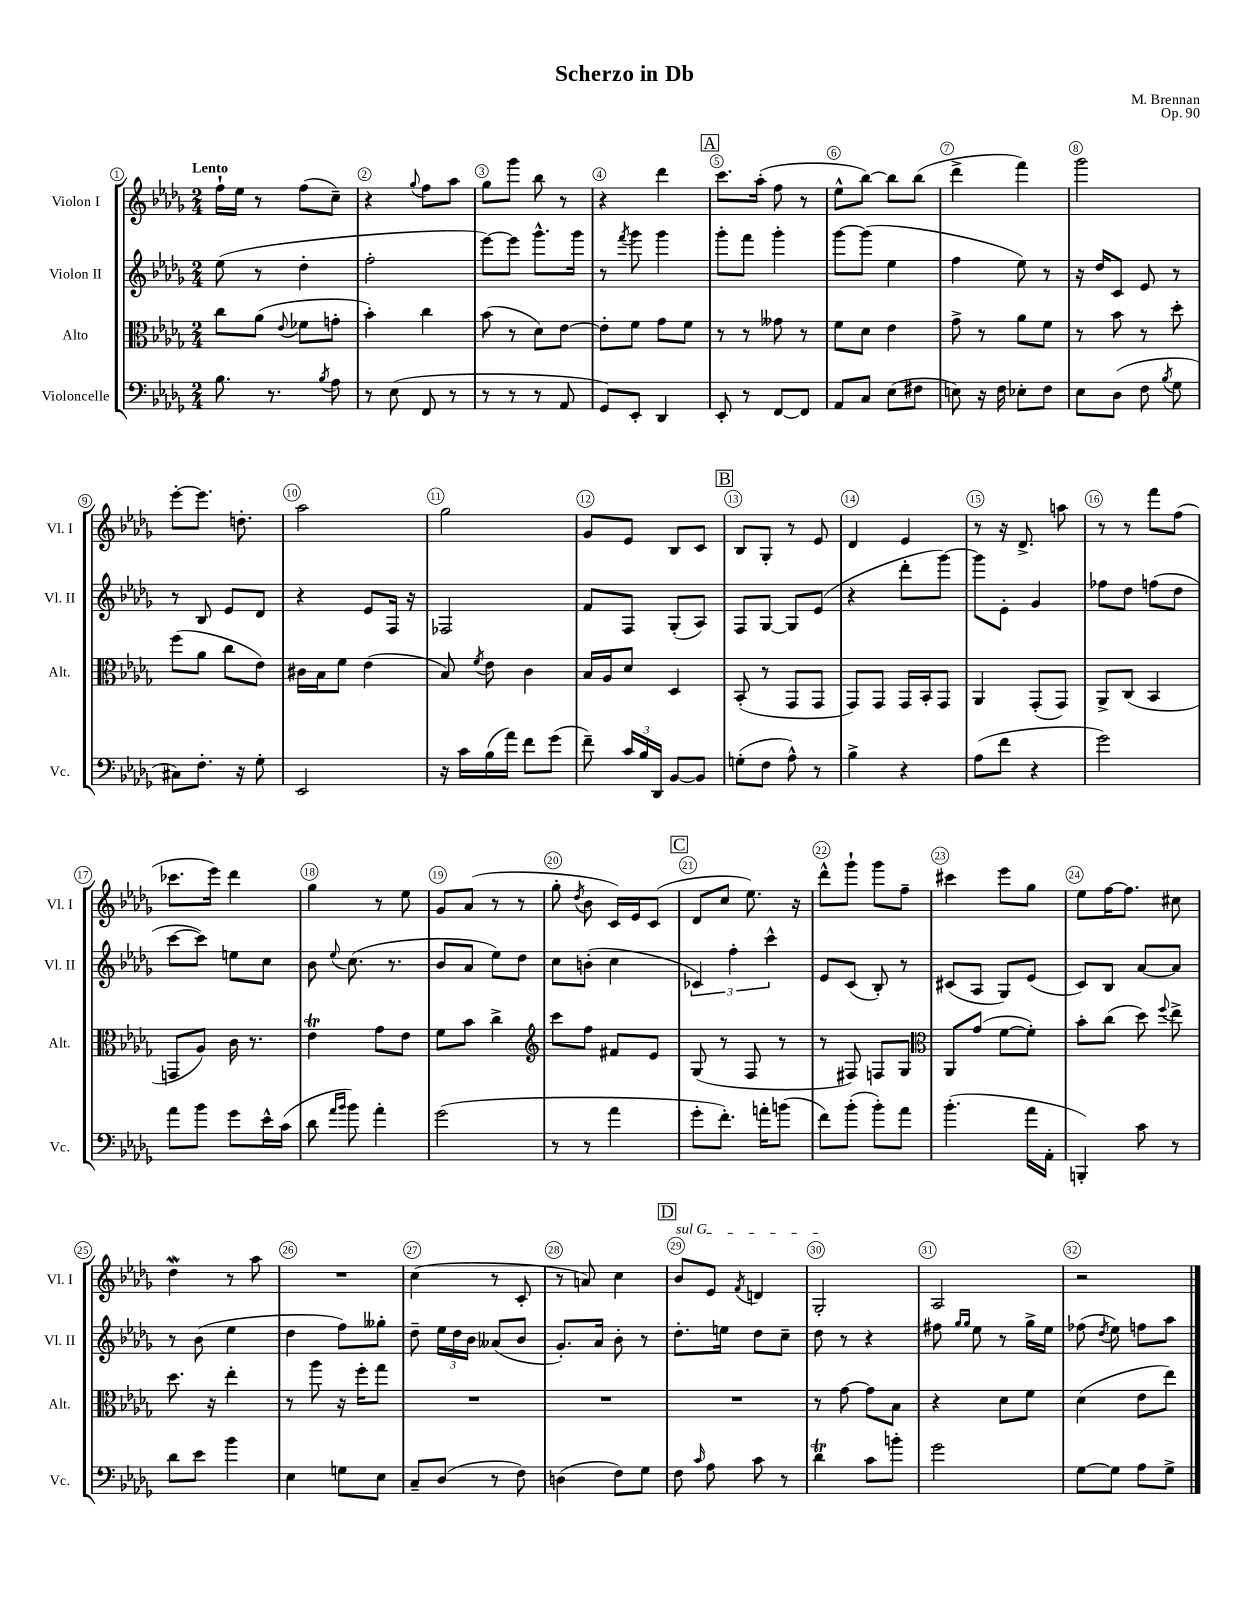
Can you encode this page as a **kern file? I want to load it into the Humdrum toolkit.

**kern	**kern	**kern	**kern
*staff4	*staff3	*staff2	*staff1
*clefF4	*clefC3	*clefG2	*clefG2
*k[b-e-a-d-g-]	*k[b-e-a-d-g-]	*k[b-e-a-d-g-]	*k[b-e-a-d-g-]
*M2/4	*M2/4	*M2/4	*M2/4
8.B-	8cc	(8ee-	16ff`
.	.	.	16ee-
.	(8a-	8r	8r
8.r	.	.	.
.	8qqe-	.	.
.	8f-	4dd-'	(8ff
8qB-	.	.	.
8A-	8g'	.	8cc~)
=	=	=	=
8r	4b-')	2ff'	4r
(8E-	.	.	.
.	.	.	8qqgg-
8FF	4cc	.	8ff
8r	.	.	8aa-
=	=	=	=
8r	(8b-	[8eee-)	8gg-
8r	8r	8eee-]	8ggg-
8r	8d-)	8.ggg-^^	8bb-
8AA-	[8e-	.	8r
.	.	16ggg-	.
=	=	=	=
8GG-)	8e-']	8r	4r
.	.	8qfff	.
8EE-'	8f	8ggg-	.
4DD-	8g-	4ggg-	4ddd-
.	8f	.	.
=	=	=	=
8EE-'	8r	8ggg-'	8.ccc
8r	8r	8fff	.
.	.	.	(16aa-'
[8FF	8g--	4ggg-'	8ff
8FF]	8r	.	8r
=	=	=	=
8AA-	8f	[8ggg-	8ee-^^
8C	8d-	(8ggg-]	[8bb-)
(8E-	4e-	4ee-	8bb-]
8F#	.	.	(8bb-
=	=	=	=
8E)	8g-^	4ff	4ddd-^
16r	8r	.	.
16F	.	.	.
8E-'	8a-	8ee-)	4fff)
8F	8f	8r	.
=	=	=	=
8E-	8r	16r	2ggg-
.	.	16dd-	.
(8D-	8b-	8c	.
8F	8r	8e-	.
8qB-	.	.	.
8G-	8dd-'	8r	.
=	=	=	=
8C#)	(8ff	8r	[8eee-'
8.F'	8a-	8B-	8.eee-]
.	8cc	8e-	.
16r	.	.	8.dd'
8G-'	8e-)	8d-	.
=	=	=	=
2EE-	16c#	4r	2aa-
.	16B-	.	.
.	8f	.	.
.	(4e-	8e-	.
.	.	16F	.
.	.	16r	.
=	=	=	=
16r	8B-)	2F-	2gg-
16c	.	.	.
.	8qf	.	.
(16B-	8e-	.	.
16a-)	.	.	.
8f	4c	.	.
(8g-	.	.	.
=	=	=	=
8f~)	16B-	8f	8g-
.	16A-	.	.
24c	8d-	8F	8e-
24B-	.	.	.
24DD-	.	.	.
[8BB-	4D-	(8G-'	8B-
8BB-]	.	8A-)	8c
=	=	=	=
(8G'	(8BB-'	8F	8B-
8F	8r	[8G-	8G-'
8A-^^)	8GG-	8G-]	8r
8r	8GG-	(8e-	8e-
=	=	=	=
4B-^	8GG-)	4r	4d-
.	8GG-	.	.
4r	16GG-	8ddd-'	4e-
.	16BB-'	.	.
.	8GG-	[8ggg-)	.
=	=	=	=
(8A-	4AA-	8ggg-]	8r
8f	.	8e-'	16r
.	.	.	8.d-^
4r	(8GG-'	4g-	.
.	8GG-)	.	8aa
=	=	=	=
2g-)	8AA-^	8ff-	8r
.	(8C	8dd-	8r
.	4BB-	(8ff	8fff
.	.	8dd-	(8ff
=	=	=	=
8a-	8GG	[8ccc	8.ccc-
8b-	8A-)	8ccc])	.
.	.	.	16eee-)
8g-	16c	8ee	4ddd-
.	8.r	.	.
16e-^^	.	8cc	.
(16c	.	.	.
=	=	=	=
8d-	4e-	8b-	4gg-
16qqa-	.	.	.
16qqb-	.	8qqee-	.
8b-)	.	(8.cc	.
4a-'	8g-	.	8r
.	.	8.r	.
.	8e-	.	8ee-
=	=	=	=
(2g-	8f	8b-	8g-
.	8b-	8a-	(8a-
.	4cc^	8ee-)	8r
.	.	8dd-	8r
=	=	=	=
*	*clefG2	*	*
8r	8ccc	8cc	8gg-'
.	.	.	8qdd-
8r	8ff	(8b'	8b-
4a-	8f#	4cc	16c)
.	.	.	16e-
.	8e-	.	(8c
=	=	=	=
8g-'	(8G-	6c-)	8d-
8.f')	8r	.	8cc
.	.	6ff'	.
.	8F	.	8.ee-)
16a'	.	.	.
.	.	6ccc^^	.
(8b	8r	.	.
.	.	.	16r
=	=	=	=
8f)	8r	8e-	8ddd-^^
(8b-'	8F#)	(8c	8ggg-`
8b-')	8F	8B-')	8ggg-
8a-	8G-	8r	8ff~
=	=	=	=
*	*clefC3	*	*
(4.b-'	8AA-	(8c#	4ccc#
.	(8g-	8A-	.
.	[8f	8G-)	8eee-
16a-	8f'])	(8e-	8gg-
16AA-'	.	.	.
=	=	=	=
4BBB')	8b-'	8c)	8ee-
.	(8cc	8B-	[16ff
.	.	.	8.ff]
8c	8dd-)	[8a-	.
.	8qqff	.	.
8r	8ee-^	8a-]	8cc#
=	=	=	=
8d-	8.dd-	8r	4dd-
8e-	.	(8b-	.
.	16r	.	.
4b-	4ee-'	4ee-	8r
.	.	.	8aa-
=	=	=	=
4E-	8r	4dd-	2r
.	8aa-	.	.
8G	16r	8ff)	.
.	16ff'	.	.
8E-	8gg-	8gg--'	.
=	=	=	=
8C~	2r	8dd-~	(4cc
(8D-	.	24ee-	.
.	.	24dd-	.
.	.	24b-	.
8r	.	(8a--	8r
8F)	.	8b-	8c'
=	=	=	=
(4D	2r	8.g-')	8r
.	.	.	8a)
.	.	16a-	.
8F)	.	8b-'	4cc
8G-	.	8r	.
=	=	=	=
8F	2r	8.dd-'	8b-
16qqc	.	.	.
8A-	.	.	8e-
.	.	16ee	.
.	.	.	8qf
8c	.	8dd-	4d
8r	.	8cc~	.
=	=	=	=
4d-	8r	8dd-	2G-'
.	[8g-	8r	.
8c	8g-]	4r	.
8b'	8B-	.	.
=	=	=	=
2g-	4r	8ff#	2A-
.	.	16qqgg-	.
.	.	16qqgg-	.
.	.	8ee-	.
.	8d-	8r	.
.	8f	16gg-^	.
.	.	16ee-	.
=	=	=	=
[8G-	(4d-	(8ff-	2r
.	.	8qdd-	.
8G-]	.	8ee-)	.
8A-	8e-	8ff	.
8G-^	8ee-)	8aa-	.
==	==	==	==
*-	*-	*-	*-
